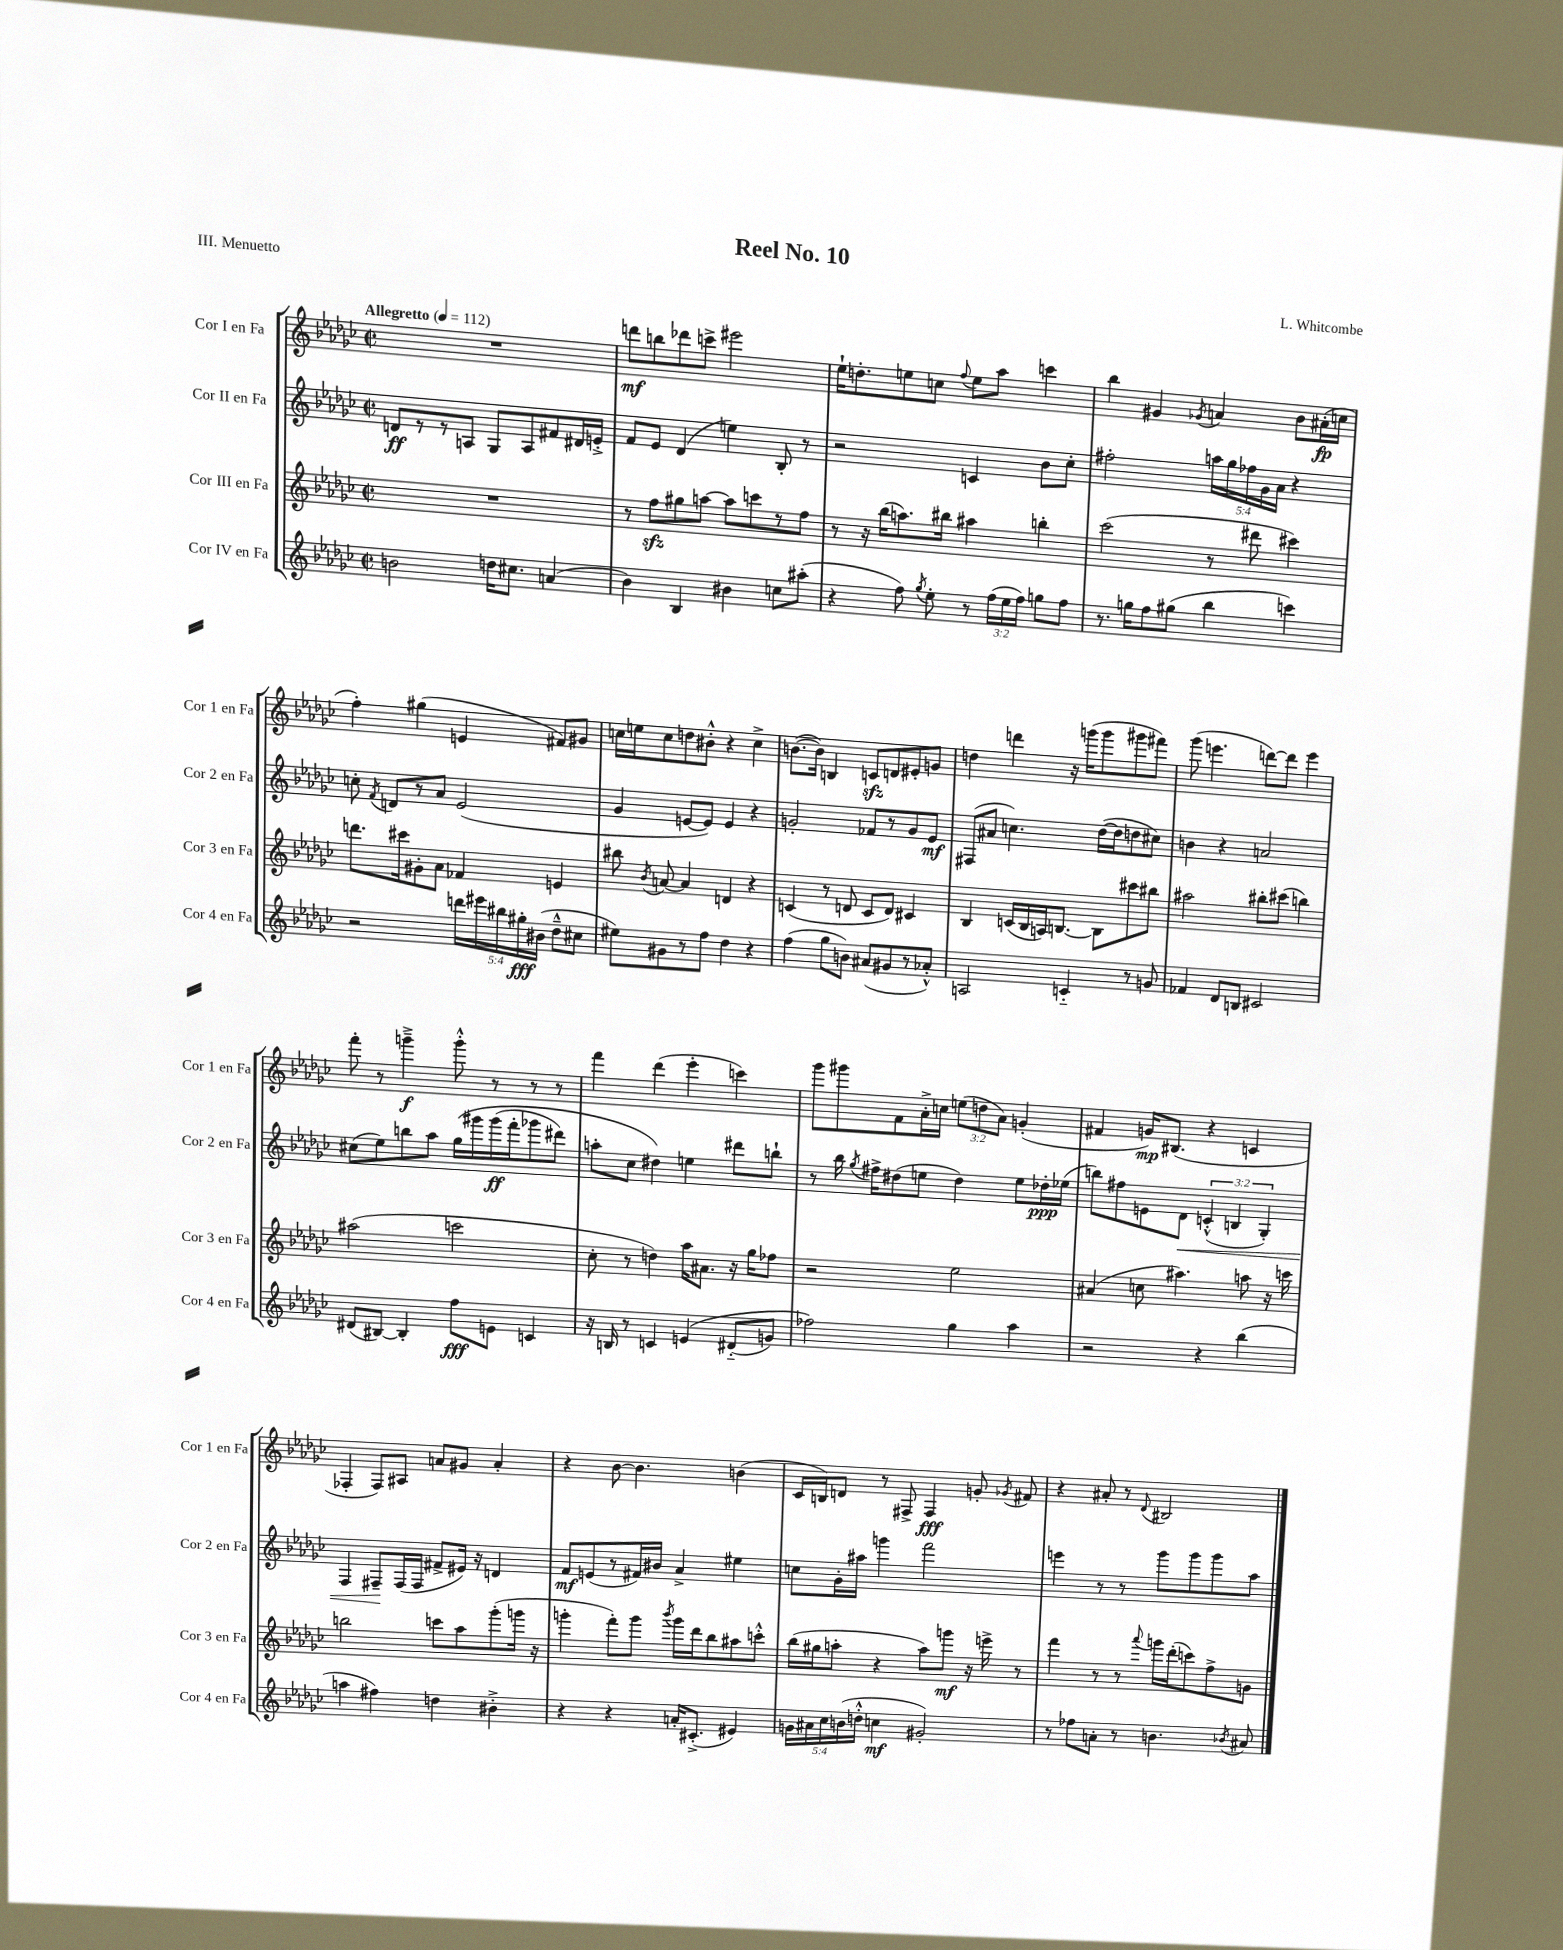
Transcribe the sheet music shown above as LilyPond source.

\header { title = "Reel No. 10" composer = "L. Whitcombe" piece = "III. Menuetto" }
<<
\new StaffGroup <<
\new Staff = "s0" \with { instrumentName = "Cor I en Fa" shortInstrumentName = "Cor 1 en Fa" } {
    \clef treble \key ges \major \defaultTimeSignature \time 2/2 \override Staff.TupletNumber.text = #tuplet-number::calc-fraction-text \tempo "Allegretto" 4 = 112
    \autoBeamOff R1 |
    d'''8[\mf b''8 des'''8 c'''8]-> eis'''2 |
    ees''16[-! d''8.-. e''8 c''8] \appoggiatura { f''8 } e''8[ aes''8] c'''4 |
    bes''4 gis'4 \acciaccatura { ges'8 } a'4 bes'8[ ais'16-.\fp( c''16] |
    f''4-.) gis''4( e'4 fis'8[) gis'8] |
    c''16[ e''16 c''8 d''8 bis'8]-.-^ r4 c''4-> |
    b'8.[~( b'16]) b4 c'8[\sfz d'8 eis'8-. g'8] |
    d''4 d'''4 r16 g'''16[( g'''8 gis'''8 fis'''8]) |
    ges'''8( e'''4. d'''8[~) d'''8] e'''4 |
    f'''8-. r8 g'''4--->\f g'''8-.-^ r8 r8 r8 |
    f'''4 des'''4( ees'''4-. c'''4) |
    ges'''8[ gis'''8 f'8 aes'16-.-> c''16] \tuplet 3/2 { e''8[( d''8 aes'8]) } g'4-.( |
    fis'4 g'16[\mp) bis8.]( r4 c'4 |
    fes4-. fes8[) ais8] a'8[ gis'8] a'4-. |
    r4 bes'8~ bes'4. b'4( |
    ces'16[ b16) d'8] r8 fis8-> fis4\fff g'8-. \acciaccatura { ges'8 } fis'8 |
    r4 ais'8-. r8 \appoggiatura { des'8 } bis2 \bar "|." |
}
\new Staff = "s1" \with { instrumentName = "Cor II en Fa" shortInstrumentName = "Cor 2 en Fa" } {
    \clef treble \key ges \major \defaultTimeSignature \time 2/2 \override Staff.TupletNumber.text = #tuplet-number::calc-fraction-text
    \autoBeamOff d'8[\ff r8 r8 a8] ges8[ a8 fis'8 dis'16 e'16]-.-> |
    f'8[ ees'8] des'4( e''4) bes8-. r8 |
    r2 c'4 bes'8[ ces''8]-. |
    fis''2-. \tuplet 5/4 { a''16[ ges''16 fes''16 ges'16 aes'16] } r4 |
    c''8-. \acciaccatura { f'8 } d'8[ r8 aes'8] ees'2( |
    ges'4 e'8[~ e'8]) e'4 r4 |
    g'2-. fes'8[ r8 g'8 ees'8]\mf |
    fis8[( ais'8] c''4.) des''16[~( des''16 d''8 cis''8]) |
    b'4 r4 a'2 |
    cis''8[( ees''8) b''8 aes''8] ges''16[\( gis'''16 gis'''16\ff( f'''16-. ges'''8 dis'''8]) |
    a''8[-. ces''8] dis''4\) e''4 dis'''8[ b''8]-! |
    r8 bes''16 \acciaccatura { ges''8 } fis''16[-> dis''8( e''8] dis''4) e''8[ des''16-.\ppp ees''16]( |
    b''8[) fis''8 e'8 des'8]\< \tuplet 3/2 { c'4-.-^( b4 ges4-.) } |
    f4 fis8[--\! fis16( fis16] fis'8[-> eis'16]) r16 d'4 |
    f'8[\mf e'8( r8 fis'16) bis'16] aes'4-> eis''4 |
    c''8[ ges'16-. ais''16] g'''4 f'''2 |
    e'''4 r8 r8 ges'''8[ ges'''8 ges'''8 aes''8] \bar "|." |
}
\new Staff = "s2" \with { instrumentName = "Cor III en Fa" shortInstrumentName = "Cor 3 en Fa" } {
    \clef treble \key ges \major \defaultTimeSignature \time 2/2
    \autoBeamOff R1 |
    r8 f''8[\sfz gis''8 a''8]~ a''8[ c'''8 r8 f''8] |
    r8 r16 bes''16[( a''8.) bis''16] ais''4 b''4-. |
    ces'''2( r8 dis'''8 cis'''4) |
    d'''8.[ cis'''16 gis'8-. aes'8] fes'4 e'4 |
    bis''8 \acciaccatura { bes'8 } a'8~ a'4 d'4 r4 |
    c'4( r8 d'8 c'8[ d'8]) cis'4 |
    bes4 c'16[( bes16 a16) b8.]~ b8[ cis'''8 bis''8] |
    ais''2 bis''8[-. cis'''8]( b''4) |
    ais''2( c'''2 |
    ces''8-. r8 d''4) aes''16[ ais'8.] r16 ges''16[ fes''8] |
    r2 ees''2 |
    ais'4( c''8 ais''4.) a''8 r16 c'''16 |
    b''2 c'''8[ aes''8 ges'''8-.( g'''16] r16 |
    g'''4-. f'''8[-.) g'''8] \acciaccatura { bes'''8 } g'''16[ des'''16 bes''8 ais''8 c'''8]-.-^ |
    bes''16[( gis''16 a''8]-. r4 a''8[) g'''8]\mf r16 e'''16-> r8 |
    f'''4 r8 r8 \appoggiatura { aes'''8 } g'''16[ des'''16-.( c'''8) f''8-> g'8] \bar "|." |
}
\new Staff = "s3" \with { instrumentName = "Cor IV en Fa" shortInstrumentName = "Cor 4 en Fa" } {
    \clef treble \key ges \major \defaultTimeSignature \time 2/2 \override Staff.TupletNumber.text = #tuplet-number::calc-fraction-text
    \autoBeamOff b'2 d''16[ cis''8.] a'4( |
    bes'4) bes4 bis'4 c''8[ ais''8]-.( |
    r4 f''8) \acciaccatura { ges''8 } ees''8-. r8 \tuplet 3/2 { f''16[( ees''16 f''16]) } g''8[ f''8] |
    r8. g''16[ f''8 gis''8]( bes''4 c'''4) |
    r2 \tuplet 5/4 { d'''16[ eis'''16 bis''16 gis''16-.\fff bis'16]( } des''8[---^ cis''8] |
    eis''8[) gis'8 r8 f''8] des''4 r4 |
    f''4( ges''8[ b'8]) ais'8[( gis'8 r8 aes'8]-.-^) |
    a2 c'4-_ r8 g'8 |
    fes'4 des'8[ b8] cis'2 |
    dis'8[( bis8]~) bis4-. f''8[\fff e'8] c'4 |
    r16 b16 r8 c'4 e'4\( dis'8[-_( g'8]) |
    fes''2\) ges''4 aes''4 |
    r2 r4 bes''4( |
    a''4 fis''4) d''4 bis'4-.-> |
    r4 r4 a'16[-. cis'8.]-.->( eis'4) |
    \tuplet 5/4 { g'16[ ais'16 ces''16 b'16( d''16]-.-^ } c''4\mf gis'2-.) |
    r8 fes''8[ a'8]-. r8 b'4. \acciaccatura { bes'8 } ais'8 \bar "|." |
}
>>
>>
\layout { \context { \Score \remove "Bar_number_engraver" } }
